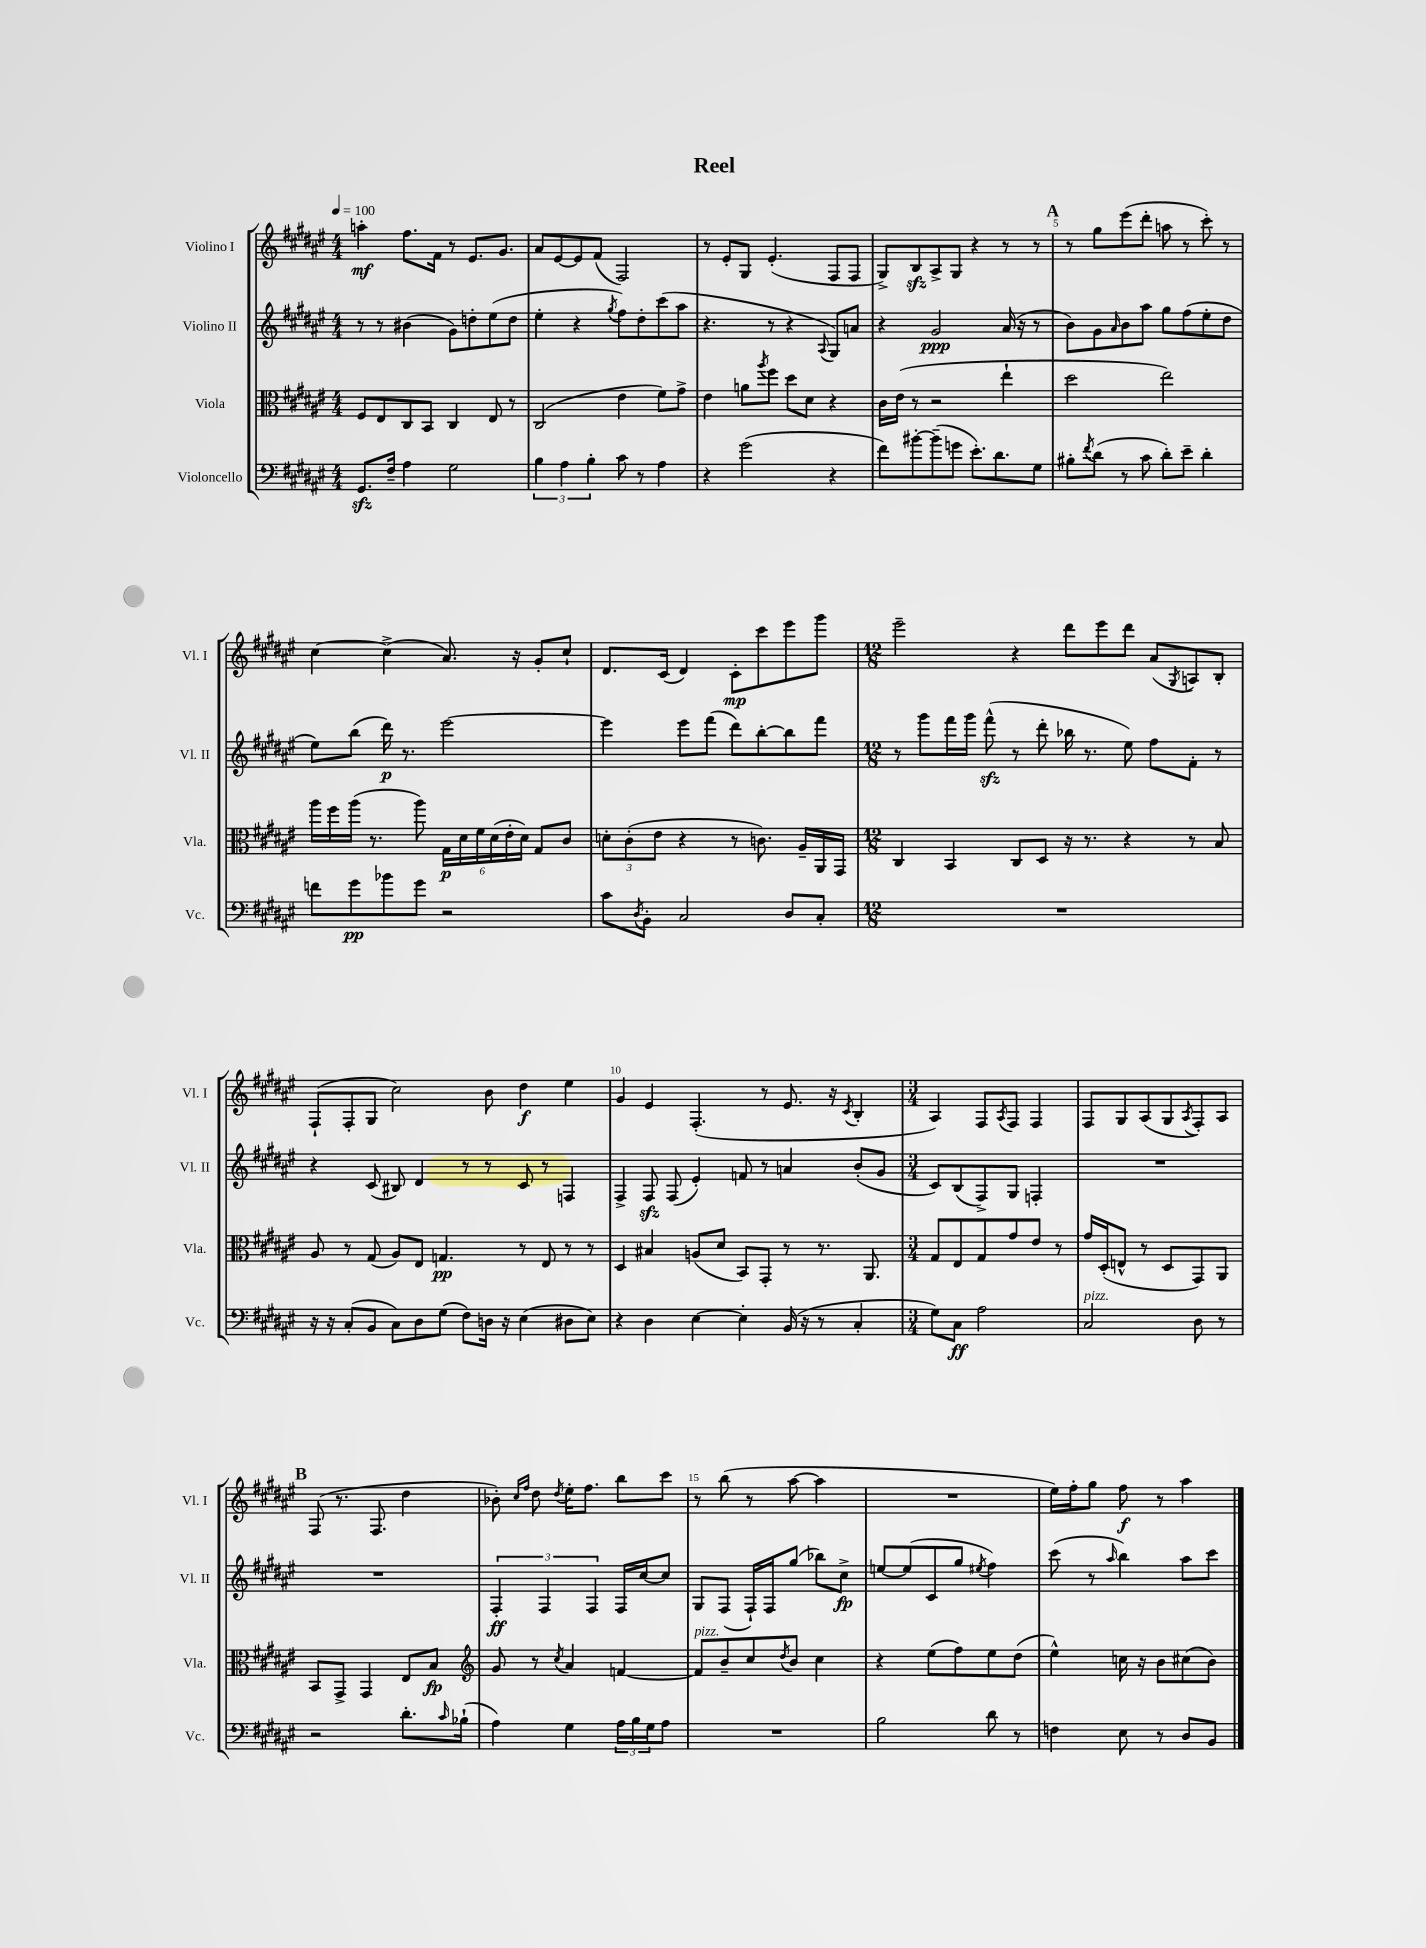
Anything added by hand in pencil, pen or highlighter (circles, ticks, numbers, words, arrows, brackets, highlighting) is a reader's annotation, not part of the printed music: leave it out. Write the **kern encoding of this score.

**kern	**dynam	**kern	**dynam	**kern	**dynam	**kern	**dynam
*part4	*part4	*part3	*part3	*part2	*part2	*part1	*part1
*staff4	*staff4	*staff3	*staff3	*staff2	*staff2	*staff1	*staff1
*I"Violoncello	*	*I"Viola	*	*I"Violino II	*	*I"Violino I	*
*I'Vc.	*	*I'Vla.	*	*I'Vl. II	*	*I'Vl. I	*
*clefF4	*	*clefC3	*	*clefG2	*	*clefG2	*
*k[f#c#g#d#a#e#]	*	*k[f#c#g#d#a#e#]	*	*k[f#c#g#d#a#e#]	*	*k[f#c#g#d#a#e#]	*
*M4/4	*	*M4/4	*	*M4/4	*	*M4/4	*
*MM100	*	*MM100	*	*MM100	*	*MM100	*
=1	=1	=1	=1	=1	=1	=1	=1
8.GG#zz/L	.	8F#/L	.	8r	.	4aan'\	mf
.	.	8E#/	.	8r	.	.	.
16F#~/Jk	.	.	.	.	.	.	.
4A#\	.	8C#/	.	(4b#X\	.	8.ff#\L	.
.	.	8BB/J	.	.	.	.	.
.	.	.	.	.	.	16f#\Jk	.
2G#\	.	4C#/	.	8g#\L)	.	8r	.
.	.	.	.	8ddn'\	.	8.e#/L	.
.	.	8E#/	.	(8ee#\	.	.	.
.	.	.	.	.	.	8.g#/J	.
.	.	8r	.	8dd\J	.	.	.
=2	=2	=2	=2	=2	=2	=2	=2
6B\	.	(2C#/	.	4ee#'\	.	8a#/L	.
.	.	.	.	.	.	[8e#/	.
6A#\	.	.	.	.	.	.	.
.	.	.	.	4r	.	8e#/]	.
6B'\	.	.	.	.	.	.	.
.	.	.	.	.	.	(8f#/J	.
.	.	.	.	8qgg#/	.	.	.
8c#\	.	4e#\	.	8ff#\L)	.	2F#/)	.
8r	.	.	.	8dd#'\	.	.	.
4A#\	.	8f#\L)	.	(8ccc#\	.	.	.
.	.	8g#^\J	.	8aa#\J	.	.	.
=3	=3	=3	=3	=3	=3	=3	=3
4r	.	4e#\	.	4.r	.	8r	.
.	.	.	.	.	.	8e#'/L	.
(2g#\	.	8an\L	.	.	.	8G#/J	.
.	.	8qaa#/	.	.	.	.	.
.	.	8ff#\J	.	8r	.	(4.e#'/	.
.	.	8dd#\L	.	4r	.	.	.
.	.	8d#\J	.	.	.	.	.
.	.	.	.	8qqA#/	.	.	.
4r	.	4r	.	8G#/L)	.	8F#/L	.
.	.	.	.	8an/J	.	8F#/J	.
=4	=4	=4	=4	=4	=4	=4	=4
8f#\L)	.	16c#\LL	.	4r	.	8G#^/L)	.
.	.	(16e#\JJ	.	.	.	.	.
[8b#X'\	.	8r	.	.	.	8Bzz/	.
(8b#~\]	.	2r	.	2g#/	ppp	8A#^/	.
8gn\J	.	.	.	.	.	8G#/J	.
8.e#'\L)	.	.	.	.	.	4r	.
8.d#\	.	.	.	.	.	.	.
.	.	4ee#`\	.	(16a#/	.	8r	.
.	.	.	.	16r	.	.	.
8G#\J	.	.	.	8r	.	8r	.
!!LO:REH:place=s1:t=A
=5	=5	=5	=5	=5	=5	=5	=5
8B#X'\L	.	2dd#\	.	8b\L)	.	8r	.
8qf#/	.	.	.	.	.	.	.
(8d#\J	.	.	.	8g#\	.	8gg#\L	.
.	.	.	.	16qqa#/	.	.	.
8r	.	.	.	8b\	.	(8eee#\	.
8c#\	.	.	.	8aa#\J	.	8ddd#'\J	.
8d#'\L)	.	2ee#\)	.	8gg#\L	.	8aan\	.
8e#~\J	.	.	.	(8ff#\	.	8r	.
4d#'\	.	.	.	8ee#'\	.	8ccc#'\)	.
.	.	.	.	8dd#\J	.	8r	.
!!LO:LB:g=z
=6	=6	=6	=6	=6	=6	=6	=6
8fn\L	.	16aa#\LL	.	8ee#\L)	.	[4cc#\	.
.	.	16ff#\	.	.	.	.	.
8g#\	pp	(16aa#\JJ	.	(8bb\J	.	.	.
.	.	8.r	.	.	.	.	.
8b-X\	.	.	.	16ddd#\)	p	(4cc#^\]	.
.	.	.	.	8.r	.	.	.
8g#\J	.	8aa#\)	.	.	.	.	.
2r	.	24G#\LL	p	[2eee#\	.	8.a#/)	.
.	.	24d#\	.	.	.	.	.
.	.	24f#\	.	.	.	.	.
.	.	(24d#\	.	.	.	.	.
.	.	24e#'\	.	.	.	.	.
.	.	.	.	.	.	16r	.
.	.	24d#\JJ)	.	.	.	.	.
.	.	8G#/L	.	.	.	8g#'/L	.
.	.	8c#/J	.	.	.	8cc#`/J	.
=7	=7	=7	=7	=7	=7	=7	=7
8c#\L	.	12dn'\L	.	4eee#\]	.	8.d#/L	.
.	.	(12c#'\	.	.	.	.	.
8qD#/	.	.	.	.	.	.	.
8BB'\J	.	.	.	.	.	.	.
.	.	12e#\J	.	.	.	.	.
.	.	.	.	.	.	(16c#/Jk	.
2C#/	.	4r	.	8eee#\L	.	4d#/)	.
.	.	.	.	(8fff#\J	.	.	.
.	.	8r	.	8ddd#\L)	.	8c#'\L	mp
.	.	8.cn\)	.	[8bb'\	.	8ccc#\	.
8D#/L	.	.	.	8bb\]	.	8eee#\	.
.	.	16A#~/LL	.	.	.	.	.
8C#'/J	.	16AA#/	.	8fff#\J	.	8ggg#\J	.
.	.	16GG#/JJ	.	.	.	.	.
=8	=8	=8	=8	=8	=8	=8	=8
*M12/8	*	*M12/8	*	*M12/8	*	*M12/8	*
1.r	.	4C#/	.	8r	.	2eee#~\	.
.	.	.	.	8ggg#\L	.	.	.
.	.	4BB/	.	16fff#\L	.	.	.
.	.	.	.	16ggg#\JJ	.	.	.
.	.	.	.	(8fff#zz^^\	.	.	.
.	.	8C#/L	.	8r	.	4r	.
.	.	8D#/J	.	8ddd#'\	.	.	.
.	.	16r	.	16bb-X\	.	8ddd#\L	.
.	.	8.r	.	8.r	.	.	.
.	.	.	.	.	.	8eee#\	.
.	.	4r	.	8ee#\)	.	8ddd#\J	.
.	.	.	.	8ff#\L	.	(8a#/L	.
.	.	.	.	.	.	8qG#/	.
.	.	8r	.	8f#'\J	.	8An/)	.
.	.	8B/	.	8r	.	8B'/J	.
!!LO:LB:g=z
=9	=9	=9	=9	=9	=9	=9	=9
16r	.	8A#/	.	4r	.	(8F#`/L	.
16r	.	.	.	.	.	.	.
(8C#'/L	.	8r	.	.	.	8F#'/	.
8BB/J	.	(8G#/	.	(8c#/	.	8G#/J	.
8C#\L)	.	8A#/L)	.	8B#X/)	.	2cc#\)	.
8D#\	.	8E#/J	.	4d#/	.	.	.
(8G#\J	.	4.Gn/	pp	.	.	.	.
8F#\L)	.	.	.	8r	.	.	.
16Dn\Jk	.	.	.	8r	.	8b\	.
16r	.	.	.	.	.	.	.
(4E#\	.	8r	.	8c#/	.	4dd#\	f
.	.	8E#/	.	8r	.	.	.
8D#X\L	.	8r	.	4Fn/	.	4ee#\	.
8E#\J)	.	8r	.	.	.	.	.
=10	=10	=10	=10	=10	=10	=10	=10
4r	.	4D#/	.	4F#^/	.	4g#/	.
4D#\	.	4B#X/	.	8F#zz/	.	4e#/	.
.	.	.	.	(8F#/	.	.	.
[4E#\	.	(8An/L	.	4e#'/)	.	(4.F#'/	.
.	.	8d#/J	.	.	.	.	.
4E#'\]	.	8BB/L)	.	8fn/	.	.	.
.	.	8GG#'/J	.	8r	.	8r	.
(16BB/	.	8r	.	4an/	.	8.e#/	.
16r	.	.	.	.	.	.	.
8r	.	8.r	.	.	.	.	.
.	.	.	.	.	.	16r	.
.	.	.	.	.	.	8qc#/	.
4C#'/	.	.	.	(8b'/L	.	4B'/	.
.	.	8.AA#/	.	.	.	.	.
.	.	.	.	8g#/J	.	.	.
=11	=11	=11	=11	=11	=11	=11	=11
*M3/4	*	*M3/4	*	*M3/4	*	*M3/4	*
8G#\L)	.	8G#/L	.	8c#/L)	.	4A#/)	.
8C#\J	ff	8E#/	.	(8B/	.	.	.
2A#\	.	8G#/	.	8F#^/)	.	8F#/L	.
.	.	.	.	.	.	8qA#/	.
.	.	8g#/	.	8G#/J	.	8F#/J	.
.	.	8e#/J	.	4Fn'/	.	4F#/	.
.	.	8r	.	.	.	.	.
=12	=12	=12	=12	=12	=12	=12	=12
!LO:TX:a:i:t=pizz.	!	!	!	!	!	!	!
2C#/	.	16g#/LL	.	2.r	.	8F#/L	.
.	.	(16D#'/J	.	.	.	.	.
.	.	8En^^/J	.	.	.	8G#/	.
.	.	8r	.	.	.	(8A#/	.
.	.	8D#/L	.	.	.	8G#/	.
.	.	.	.	.	.	8qA#/	.
8D#\	.	8GG#/)	.	.	.	8F#'/)	.
8r	.	8AA#/J	.	.	.	8A#/J	.
!!LO:LB:g=z
!!LO:REH:place=s1:t=B
=13	=13	=13	=13	=13	=13	=13	=13
2r	.	8BB/L	.	2.r	.	(8F#/	.
.	.	8GG#^/J	.	.	.	8.r	.
.	.	4GG#/	.	.	.	.	.
.	.	.	.	.	.	8.F#/	.
8.d#'\L	.	8E#/L	.	.	.	4dd#\	.
.	.	8B/J	fp	.	.	.	.
16qqc#/	.	.	.	.	.	.	.
(16B-X`\Jk	.	.	.	.	.	.	.
=14	=14	=14	=14	=14	=14	=14	=14
*	*	*clefG2	*	*	*	*	*
4A#\)	.	8g#/	.	6F#'/	ff	8b-X'\)	.
.	.	.	.	.	.	16qqcc#/LL	.
.	.	.	.	.	.	16qqff#/JJ	.
.	.	8r	.	.	.	8dd#\	.
.	.	.	.	6F#/	.	.	.
.	.	8qcc#/	.	.	.	8qdd#/	.
4G#\	.	4a#/	.	.	.	16ee#'\KL	.
.	.	.	.	.	.	8.ff#\J	.
.	.	.	.	6F#/	.	.	.
24A#\LL	.	[4fn/	.	16F#/LL	.	8bb\L	.
24B\	.	.	.	.	.	.	.
.	.	.	.	[16cc#/J	.	.	.
24G#\J	.	.	.	.	.	.	.
8A#\J	.	.	.	8cc#/J]	.	8ccc#\J	.
=15	=15	=15	=15	=15	=15	=15	=15
!	!	!LO:TX:a:i:t=pizz.	!	!	!	!	!
2.r	.	8f/L]	.	8G#/L	.	8r	.
.	.	8b~/	.	(8F#/J	.	(8bb\	.
.	.	8cc#/	.	16F#`/LL)	.	8r	.
.	.	.	.	16F#/J	.	.	.
.	.	8qdd#/	.	.	.	.	.
.	.	8b/J	.	(8gg#/J	.	[8aa#\	.
.	.	4cc#\	.	8bb-X\L)	.	4aa#\]	.
.	.	.	.	8cc#^\J	fp	.	.
=16	=16	=16	=16	=16	=16	=16	=16
2B\	.	4r	.	[8een/L	.	2.r	.
.	.	.	.	(8ee/]	.	.	.
.	.	(8ee#\L	.	8c#/	.	.	.
.	.	8ff#\)	.	8gg#/J	.	.	.
.	.	.	.	8qee#X/	.	.	.
8d#\	.	8ee#\	.	4ff#\)	.	.	.
8r	.	(8dd#\J	.	.	.	.	.
=17	=17	=17	=17	=17	=17	=17	=17
4Fn\	.	4ee#^^\)	.	(8ccc#\	.	16ee#\LL)	.
.	.	.	.	.	.	16ff#'\J	.
.	.	.	.	8r	.	8gg#\J	.
.	.	.	.	16qqaa#/	.	.	.
8E#\	.	16ccn\	.	4bb\)	.	8ff#\	f
.	.	16r	.	.	.	.	.
8r	.	8b\L	.	.	.	8r	.
8D#/L	.	(8cc#X\	.	8aa#\L	.	4aa#\	.
8BB/J	.	8b\J)	.	8ccc#\J	.	.	.
==	==	==	==	==	==	==	==
*-	*-	*-	*-	*-	*-	*-	*-
